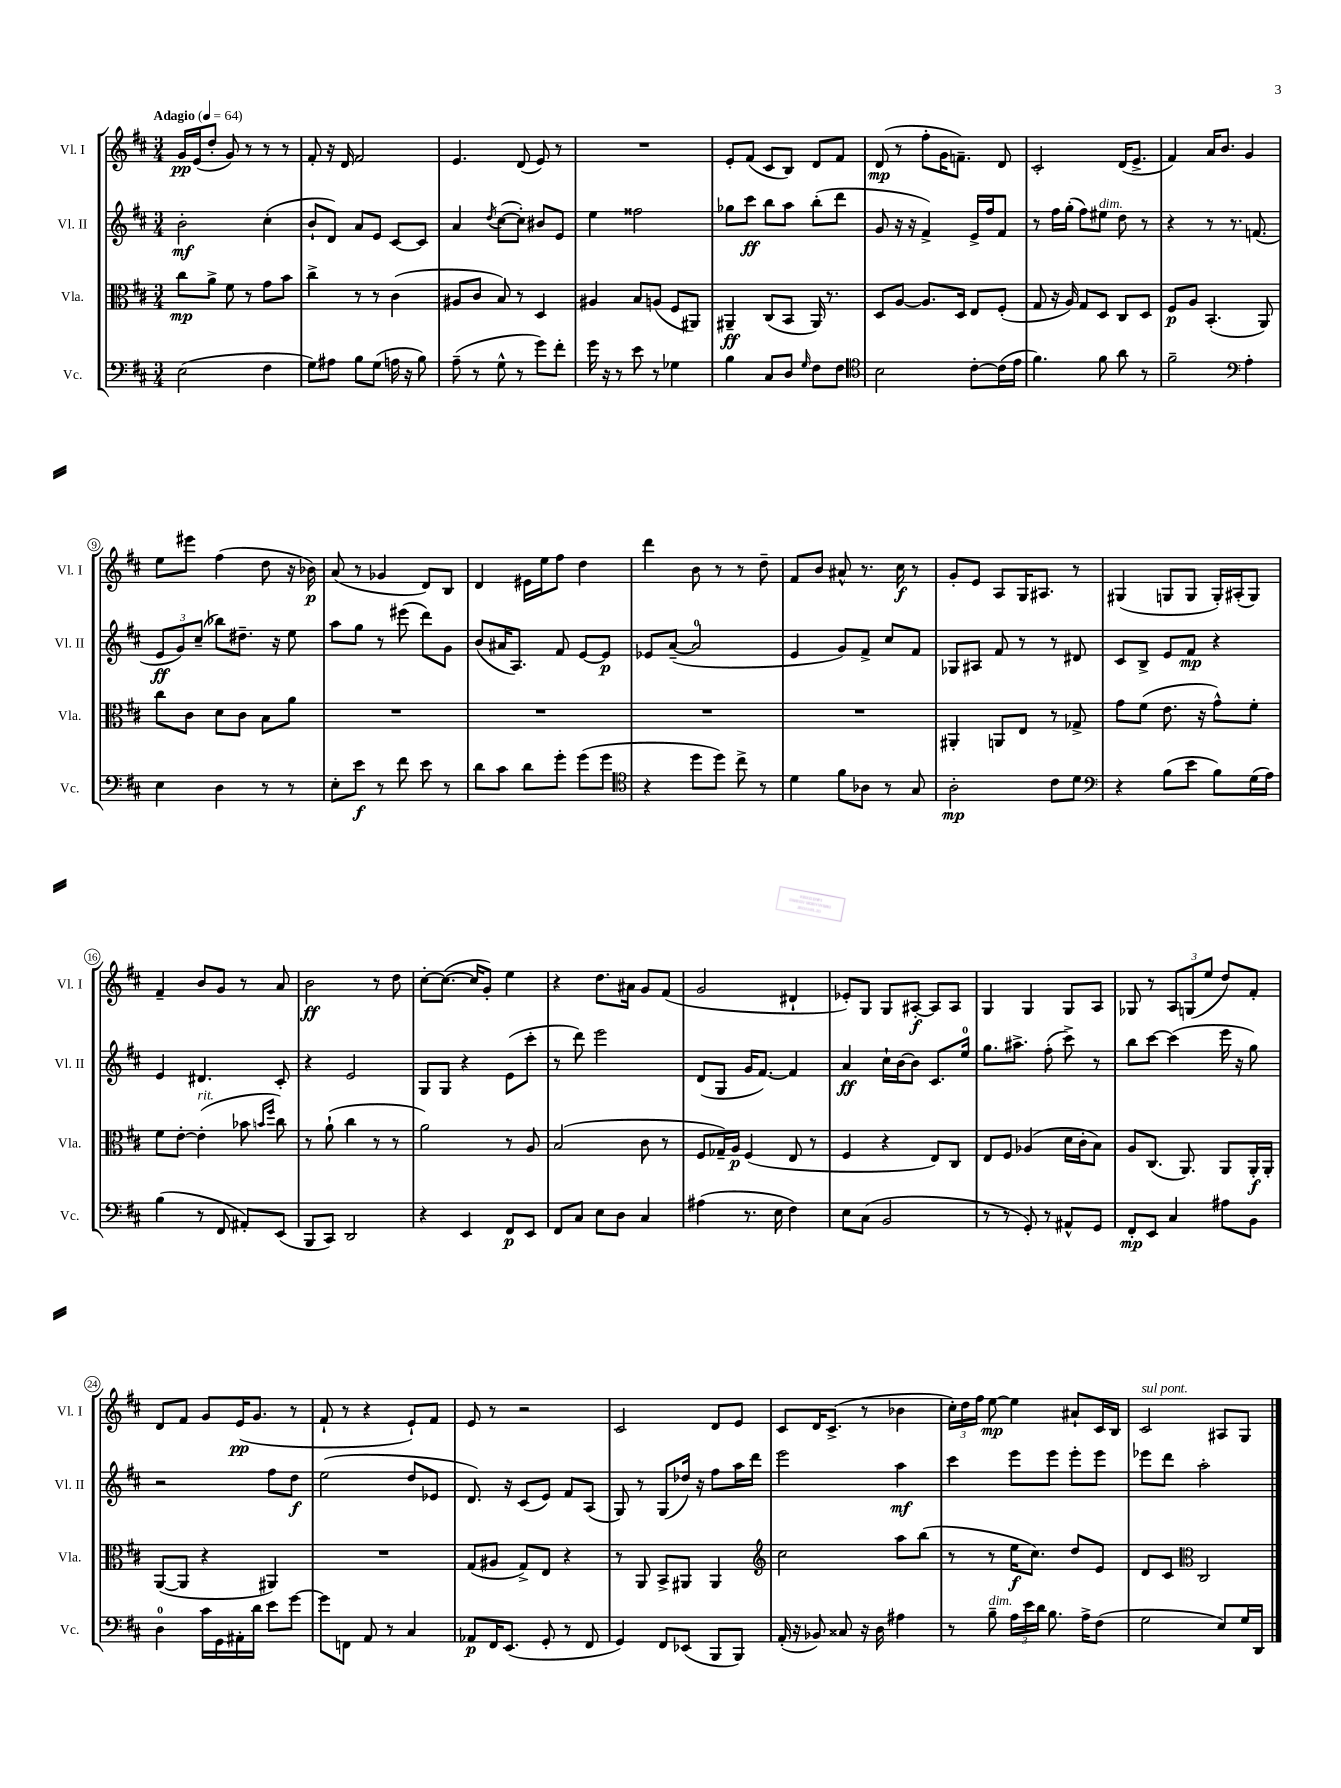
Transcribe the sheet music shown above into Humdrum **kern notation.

**kern	**kern	**kern	**kern
*staff4	*staff3	*staff2	*staff1
*clefF4	*clefC3	*clefG2	*clefG2
*k[f#c#]	*k[f#c#]	*k[f#c#]	*k[f#c#]
*M3/4	*M3/4	*M3/4	*M3/4
*MM64	*MM64	*MM64	*MM64
(2E	8cc#	2b'	16g
.	.	.	(16e
.	8a^	.	8dd'
.	8f#	.	8g)
.	8r	.	8r
4F#	8g	(4cc#'	8r
.	8b	.	8r
=	=	=	=
8G)	4cc#^	8b`	8f#'
8A#	.	8d)	16r
.	.	.	16d
8B	8r	8a	2f#
(8G	8r	8e	.
16A	(4c#	[8c#	.
16r	.	.	.
8B)	.	8c#]	.
=	=	=	=
(8A~	8A#	4a	4.e
8r	8c#	.	.
.	.	8qdd	.
8G^^	8B)	([8cc#	.
8r	8r	8cc#'])	(8d
8g)	4D	8b#	8e)
8f#'	.	8e	8r
=	=	=	=
16g	4A#	4ee	2.r
16r	.	.	.
8r	.	.	.
8e	8B	2ff##	.
8r	(8A	.	.
4G-	8F#	.	.
.	8AA#)	.	.
=	=	=	=
4B	4AA#~	8gg-	8e'
.	.	8ccc#	(8f#
8C#	(8C#	8bb	8c#
8D	8BB	8aa	8B)
16qqG	.	.	.
8F#	16AA#)	(8bb'	8d
.	8.r	.	.
8F#	.	8ddd	8f#
=	=	=	=
*clefC4	*	*	*
2B	8D	8g	(8d
.	[8A	16r	8r
.	.	16r	.
.	8.A]	4f#^)	8ff#'
.	.	.	16g
.	16D	.	8.f~)
[8c#'	8E	16e^	.
.	.	16ff#	.
(16c#]	(8F#'	8f#	8d
16e	.	.	.
=	=	=	=
4.f#)	8G	8r	2c#'
.	16r	16ff#	.
.	16A)	(16gg'	.
.	8G	8ff#)	.
8f#	8D	8ee#	.
8a	8C#	8dd	(16d
.	.	.	8.e^
8r	8D	8r	.
=	=	=	=
2f#~	8F#	4r	4f#)
.	8A	.	.
.	(4.BB'	8r	16a
.	.	.	8.b
.	.	8.r	.
*clefF4	*	*	*
4A'	.	.	4g
.	.	(8.f	.
.	8AA)	.	.
=	=	=	=
4E	8cc#	12e	8ee
.	.	12g)	.
.	8c#	.	8eee#
.	.	(12cc#~	.
4D	8d	8bb-)	(4ff#
.	8c#	8.dd#~	.
8r	8B	.	8dd
.	.	16r	.
8r	8a	8ee	16r
.	.	.	16b-)
=	=	=	=
8E'	2.r	8aa	(8a
8e	.	8gg	8r
8r	.	8r	4g-
8f#	.	(8eee#	.
8e	.	8ddd)	8d)
8r	.	8g	8B
=	=	=	=
8d	2.r	(8b	4d
8c#	.	16a#	.
.	.	8.A)	.
8d	.	.	16e#
.	.	.	16ee
8g'	.	8f#	8ff#
(8g	.	[8e	4dd
8g	.	8e]	.
=	=	=	=
*clefC4	*	*	*
4r	2.r	8e-	4ddd
.	.	([8a~	.
8dd	.	2a]	8b
8dd)	.	.	8r
8cc#^	.	.	8r
8r	.	.	8dd~
=	=	=	=
4d	2.r	4e	8f#
.	.	.	8b
8f#	.	8g)	8a#^^
8A-	.	8f#^	8.r
8r	.	8cc#	.
.	.	.	16cc#
8G	.	8f#	8r
=	=	=	=
2A'	4AA#'	8G-	8g'
.	.	8A#	8e
.	8AA	8f#	8A
.	8E	8r	16G
.	.	.	8.A#
8c#	8r	8r	.
8d	8G-^	8d#	8r
=	=	=	=
*clefF4	*	*	*
4r	8g	8c#	(4G#
.	(8f#	8B^	.
(8B	8.e	8e	8G
8e	.	8f#	8G
.	16r	.	.
8B)	8g^^)	4r	16G')
.	.	.	(16A#'
(16G	8f#'	.	8G)
16A)	.	.	.
=	=	=	=
(4B	8f#	4e	4f#~
.	[8e'	.	.
8r	(4e']	4.d#	8b
8FF#	.	.	8g
8AA#')	8b-	.	8r
.	16qqb	.	.
.	16qqff#	.	.
(8EE	8cc#)	8c#'	8a
=	=	=	=
8BBB	8r	4r	2b
8CC#)	(8a`	.	.
2DD	4cc#	2e	.
.	8r	.	8r
.	8r	.	8dd
=	=	=	=
4r	2a)	8G	[8cc#'
.	.	8G	(8.cc#_
4EE	.	4r	.
.	.	.	16cc#]
.	.	.	8g')
8FF#	8r	(8e	4ee
8EE	8A	8ccc#'	.
=	=	=	=
8FF#	(2B	8r	4r
8C#	.	8ddd)	.
8E	.	2eee	8.dd
8D	.	.	.
.	.	.	16a#
4C#	8c#	.	8g
.	8r	.	(8f#
=	=	=	=
(4A#	8F#	(8d	2g
.	16G-~)	8G	.
.	16A	.	.
8.r	(4F#	16g	.
.	.	[8.f#)	.
16E	.	.	.
4F#)	8E	4f#]	4d#`
.	8r	.	.
=	=	=	=
8E	4F#	4a	8e-')
(8C#	.	.	8G
2BB	4r	16cc#`	8G
.	.	[16b	.
.	.	8b]	[8A#'
.	8E)	8.c#	8A#]
.	8C#	.	8A#
.	.	16ee	.
=	=	=	=
8r	8E	8.gg	4G
8r	8F#	.	.
.	.	8.aa#^	.
8GG')	(4A-	.	4G
8r	.	(8ff#'	.
8AA#^^	16d	8ccc#^)	8G
.	16c#'	.	.
8GG	8B)	8r	8A
=	=	=	=
8FF#'	8A	8bb	8G-
8EE	(8.C#	[8ccc#	8r
4C#	.	(4ccc#]	12A
.	8.AA)	.	.
.	.	.	(12G
.	.	.	12ee
8A#	8AA	16eee	8dd)
.	.	16r	.
8BB	16AA'	8gg)	8f#'
.	16AA'	.	.
=	=	=	=
4D	([8AA	2r	8d
.	8AA]	.	8f#
16c#	4r	.	8g
16GG	.	.	.
16AA#'	.	.	(16e
16d	.	.	8.g
8e	4AA#)	8ff#	.
[8g	.	8dd	8r
=	=	=	=
8g]	2.r	(2ee	8f#`
8FF	.	.	8r
8AA	.	.	4r
8r	.	.	.
4C#	.	8dd	8e`)
.	.	8e-	8f#
=	=	=	=
8AA-	(8G	8.d)	8e
16FF#	8A#	.	8r
(8.EE	.	16r	.
.	8G^)	(8c#	2r
8GG'	8E	8e)	.
8r	4r	8f#	.
8FF#	.	(8A	.
=	=	=	=
4GG)	8r	8G)	2c#
.	8AA	8r	.
8FF#	8BB^	(8G	.
(8EE-	8AA#	16dd-)	.
.	.	16r	.
8BBB	4AA#	8ff#	8d
8BBB)	.	16aa	8e
.	.	16ddd	.
=	=	=	=
*	*clefG2	*	*
(16AA'	2cc#	2eee	8c#
16r	.	.	.
8BB-)	.	.	16d
.	.	.	(8.c#^
8C##	.	.	.
16r	.	.	8r
16D	.	.	.
4A#	8aa	4aa	4b-
.	(8bb	.	.
=	=	=	=
8r	8r	4ccc#	24cc#')
.	.	.	24dd
.	.	.	24ff#
8B~	8r	.	[8ee
24A	16ee	8eee	4ee]
24e	.	.	.
.	8.cc#)	.	.
24d	.	.	.
8.B	.	8eee	.
.	8dd	8eee'	8a#`
16A^	.	.	.
(8F#	8e	8eee	16c#
.	.	.	16B
=	=	=	=
2G	8d	8eee-	2c#
.	8c#	8ddd	.
*	*clefC3	*	*
.	2C#	2aa'	.
8E)	.	.	8A#
16G	.	.	8G
16DD	.	.	.
==	==	==	==
*-	*-	*-	*-
